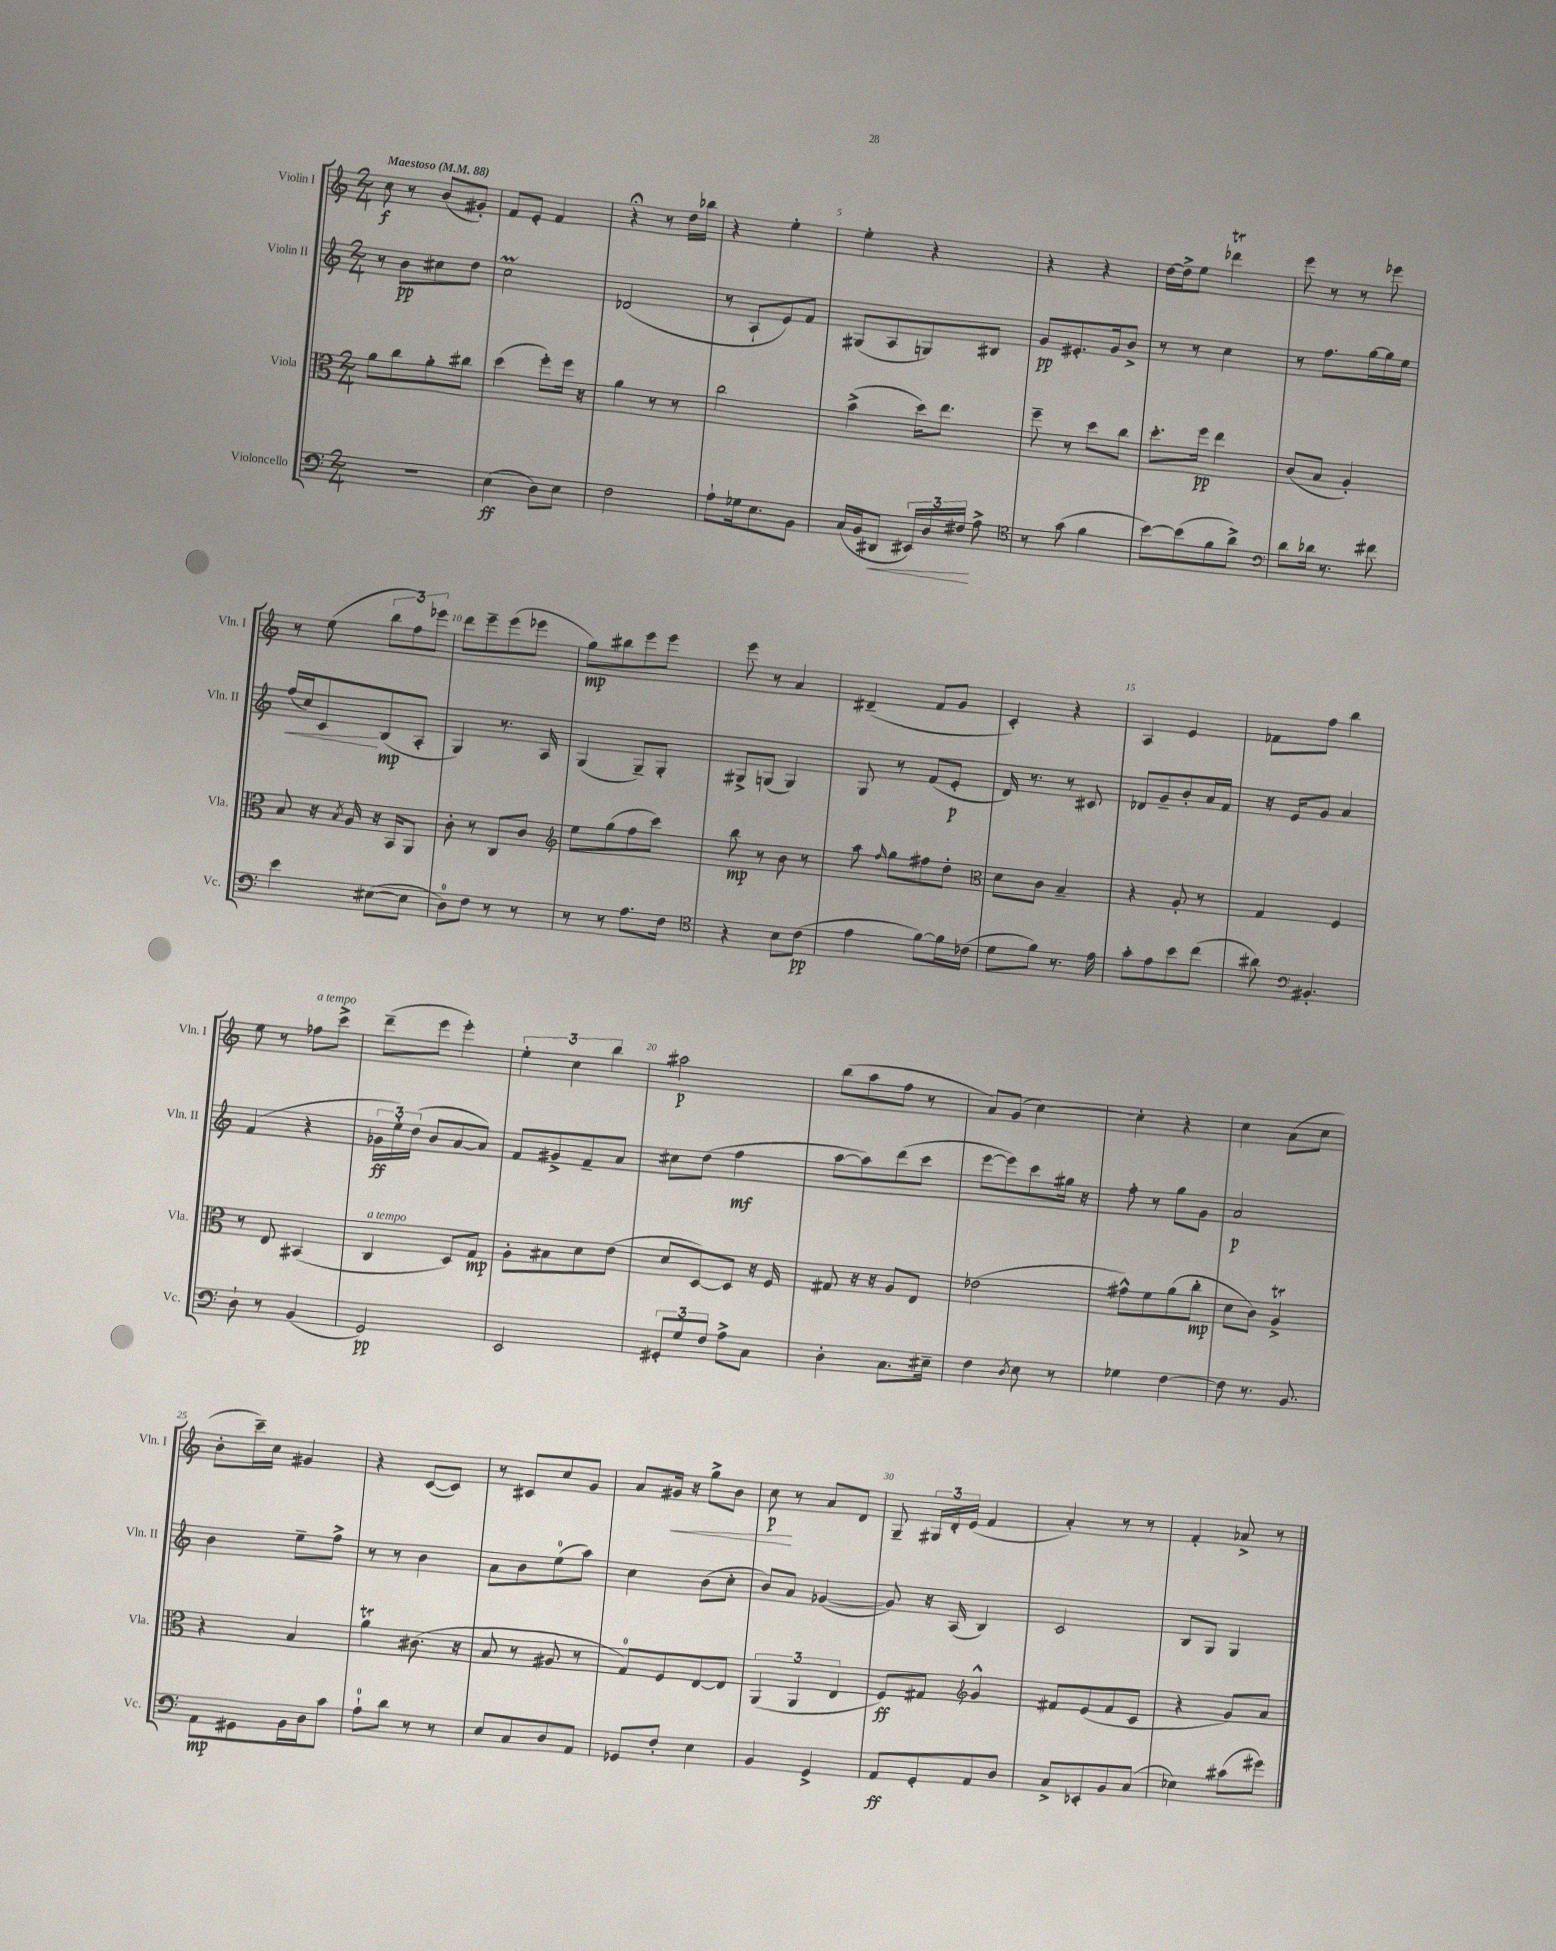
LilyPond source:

<<
\new StaffGroup <<
\new Staff = "s0" \with { instrumentName = "Violin I" shortInstrumentName = "Vln. I" } {
    \clef treble \key c \major \numericTimeSignature \time 2/4 \tempo "Maestoso" 4 = 88
    \autoBeamOff c''8\f r8 b'8[( gis'8]-.) |
    f'8[ e'8]-. f'4 |
    r4\fermata r8 d''16[ bes''16] |
    r4 e''4-. |
    e''4-. r4 |
    r4 r4 |
    d''16[~ d''16-> e''8] des'''4\trill |
    e'''8 r8 r8 ees'''8 |
    r8 e''8( \tuplet 3/2 { b''8[ f''8) ees'''8] } |
    d'''8[ e'''8-- e'''8( ees'''8] |
    g''8[\mp) bis''8 e'''8 e'''8] |
    e'''8 r8 a'4 |
    dis'4--( f'8[ g'8] |
    c'4-.) r4 |
    a4 e'4 |
    fes'8[ f''8] b''4 |
    e''8 r8 fes''8[^\markup { \italic "a tempo" } c'''8]-> |
    d'''8[--( e'''8] e'''4-.) |
    \tuplet 3/2 { e''4-. c''4 b''4 } |
    ais''2\p |
    b''8[( a''8 f''8] r8 |
    a'8[) g'8]( c''4~) |
    c''4-. r4 |
    c''4 a'8[( c''8] |
    b'8[-. c'''16--) c''16] gis'4 |
    r4 c'8[~( c'8]) |
    r8 cis'8[ c''8 g'8] |
    a'8[ gis'16]\< r16 g''8[-> b'8] |
    c''8\p\! r8 a'8[ d'8] |
    g8-- \tuplet 3/2 { gis16[ d'16-. e'16]( } f'4 |
    a'4-.) r8 r8 |
    f'4-. aes'8-> r8 \bar "|." |
}
\new Staff = "s1" \with { instrumentName = "Violin II" shortInstrumentName = "Vln. II" } {
    \clef treble \key c \major \numericTimeSignature \time 2/4
    \autoBeamOff r8 b'8[\pp cis''8 d''8] |
    c''2\prall |
    des'2( |
    r8 a8[-! e'8) f'8] |
    gis8[( a8 g8) bis8] |
    g'8[\pp eis'8.-. g'16 b'8]-> |
    r8 r8 c''4 |
    r8 f''8.[ g''16~ g''16 e''16] |
    f''16[\<( c''16) c'8\! b8\mp( a8]-. |
    g4) r8. a16 |
    g4( g8[--) g8]-. |
    gis8[-> g8]( g4) |
    g8 r8 f'8[( e'8]-.\p |
    d'16) r8. r8 cis'8 |
    des'8[ g'8-- b'8-. a'16 f'16] |
    r16 e'16[ g'8] a'4 |
    f'4( r4 |
    \tuplet 3/2 { ges'16[\ff e''16-.) d''16]( } b'8[ a'8~ a'8]) |
    f'8[ gis'8-> f'8-- a'8] |
    cis''8[ d''8]( f''4\mf |
    a''8[~ a''8) d'''8( c'''8] |
    e'''8[~ e'''8) c'''8 gis''16] r16 |
    f''8-. r8 g''8[ g'8] |
    a'2\p |
    b'4 e''8[-- f''8]-> |
    r8 r8 b'4 |
    a'8[ b'8 e''8-0( a''8]) |
    c''4 b'8[( c''8]-. |
    b'8[) a'8] ges'4~( |
    ges'8) r16 a16( b4) |
    c'2 |
    b8[ g8] g4 \bar "|." |
}
\new Staff = "s2" \with { instrumentName = "Viola" shortInstrumentName = "Vla." } {
    \clef alto \key c \major \numericTimeSignature \time 2/4
    \autoBeamOff a'8[ c''8 a'8-. cis''8] |
    d''4( f''8[-.) f''16] r16 |
    a'4 r8 r8 |
    c''2 |
    b'4->( d''16[) e''8.] |
    f''8-- r8 d''8[ c''8] |
    d''8.[-. f''16]\pp e''4 |
    c'8[( b8] a4-.) |
    b8 r16 \acciaccatura { b8 } a16 r16 b,16[ a,8] |
    c'8-. r8 c8[ c'8] |
    \clef treble e''8[ g''8( f''8 c'''8]) |
    b''8\mp r8 b'8 r8 |
    a''8 \grace { f''16 } g''8[ fis''8 d''8]-. |
    \clef alto d'8[ c'8] b4-- |
    r4 a8-. r8 |
    g4 f4 |
    r8 e8 bis,4( |
    c4^\markup { \italic "a tempo" } d8[) g8]\mp |
    a8[-. bis8 d'8 e'8]( |
    d'8[ d8~) d8] r16 f16 |
    gis8 r16 r16 a8[ e8] |
    ees'2( |
    gis'8[-^) f'8 a'8( c''8]-.\mp |
    d'8[ c'8]) a4->\trill |
    r4 b4 |
    a'4\trill cis'8.( r16 |
    b8 r8 ais8 r8 |
    g8[-0) f8 e8~ e8] |
    \tuplet 3/2 { a,4( a,4 e4 } |
    f8[\ff) gis8] \clef treble g'4-^ |
    fis'8[ e'8( fis'8 c'8] |
    r4 g'8[) a'8] \bar "|." |
}
\new Staff = "s3" \with { instrumentName = "Violoncello" shortInstrumentName = "Vc." } {
    \clef bass \key c \major \numericTimeSignature \time 2/4
    \autoBeamOff r2 |
    e4\ff( d8[) e8] |
    f2 |
    a8[-! ges16 e8. b,8] |
    c16[( b,16 dis,8]\< \tuplet 3/2 { eis,16[) d16 fis16]\! } a8-> |
    \clef tenor r8 g'8( f'4 |
    b'8[~) b'8( f'8 a'8]->) |
    \clef bass d'8[ des'16] r8. fis'8 |
    e'4 eis8[~( eis8] |
    d8[-0) f8] r8 r8 |
    r8 r8 a8.[ f16] |
    \clef tenor r4 b8[ c'8]\pp( |
    e'4 f'8[~) f'16 ces'16]( |
    d'8[ f'8]) r8. e'16 |
    g'8[-. e'8 b'8 c''8]( |
    ais'8) \clef bass bis,4.-. |
    d8-! r8 b,4( |
    g,2\pp) |
    e,2 |
    \tuplet 3/2 { gis,8[-. g8 f8] } a8[-> c8] |
    d4-. c8.[ eis16]-- |
    f4 \acciaccatura { d8 } e8 r8 |
    ges4 f4~ |
    f8 r8. b,8. |
    a,8[\mp gis,8 b,16 d16 c'8] |
    a8[-0-! d'8] r8 r8 |
    e8[ c8 d8 a,8] |
    ges,8[ f8]-. e4 |
    b,4 g,4-> |
    a,8[\ff g,8-. a,8 d8] |
    c8[-> ees,8-. b,8 c8]( |
    ees4) cis'8[( gis'8]) \bar "|." |
}
>>
>>
\layout { \context { \Score \override BarNumber.break-visibility = ##(#f #t #t) barNumberVisibility = #(every-nth-bar-number-visible 5) } }
